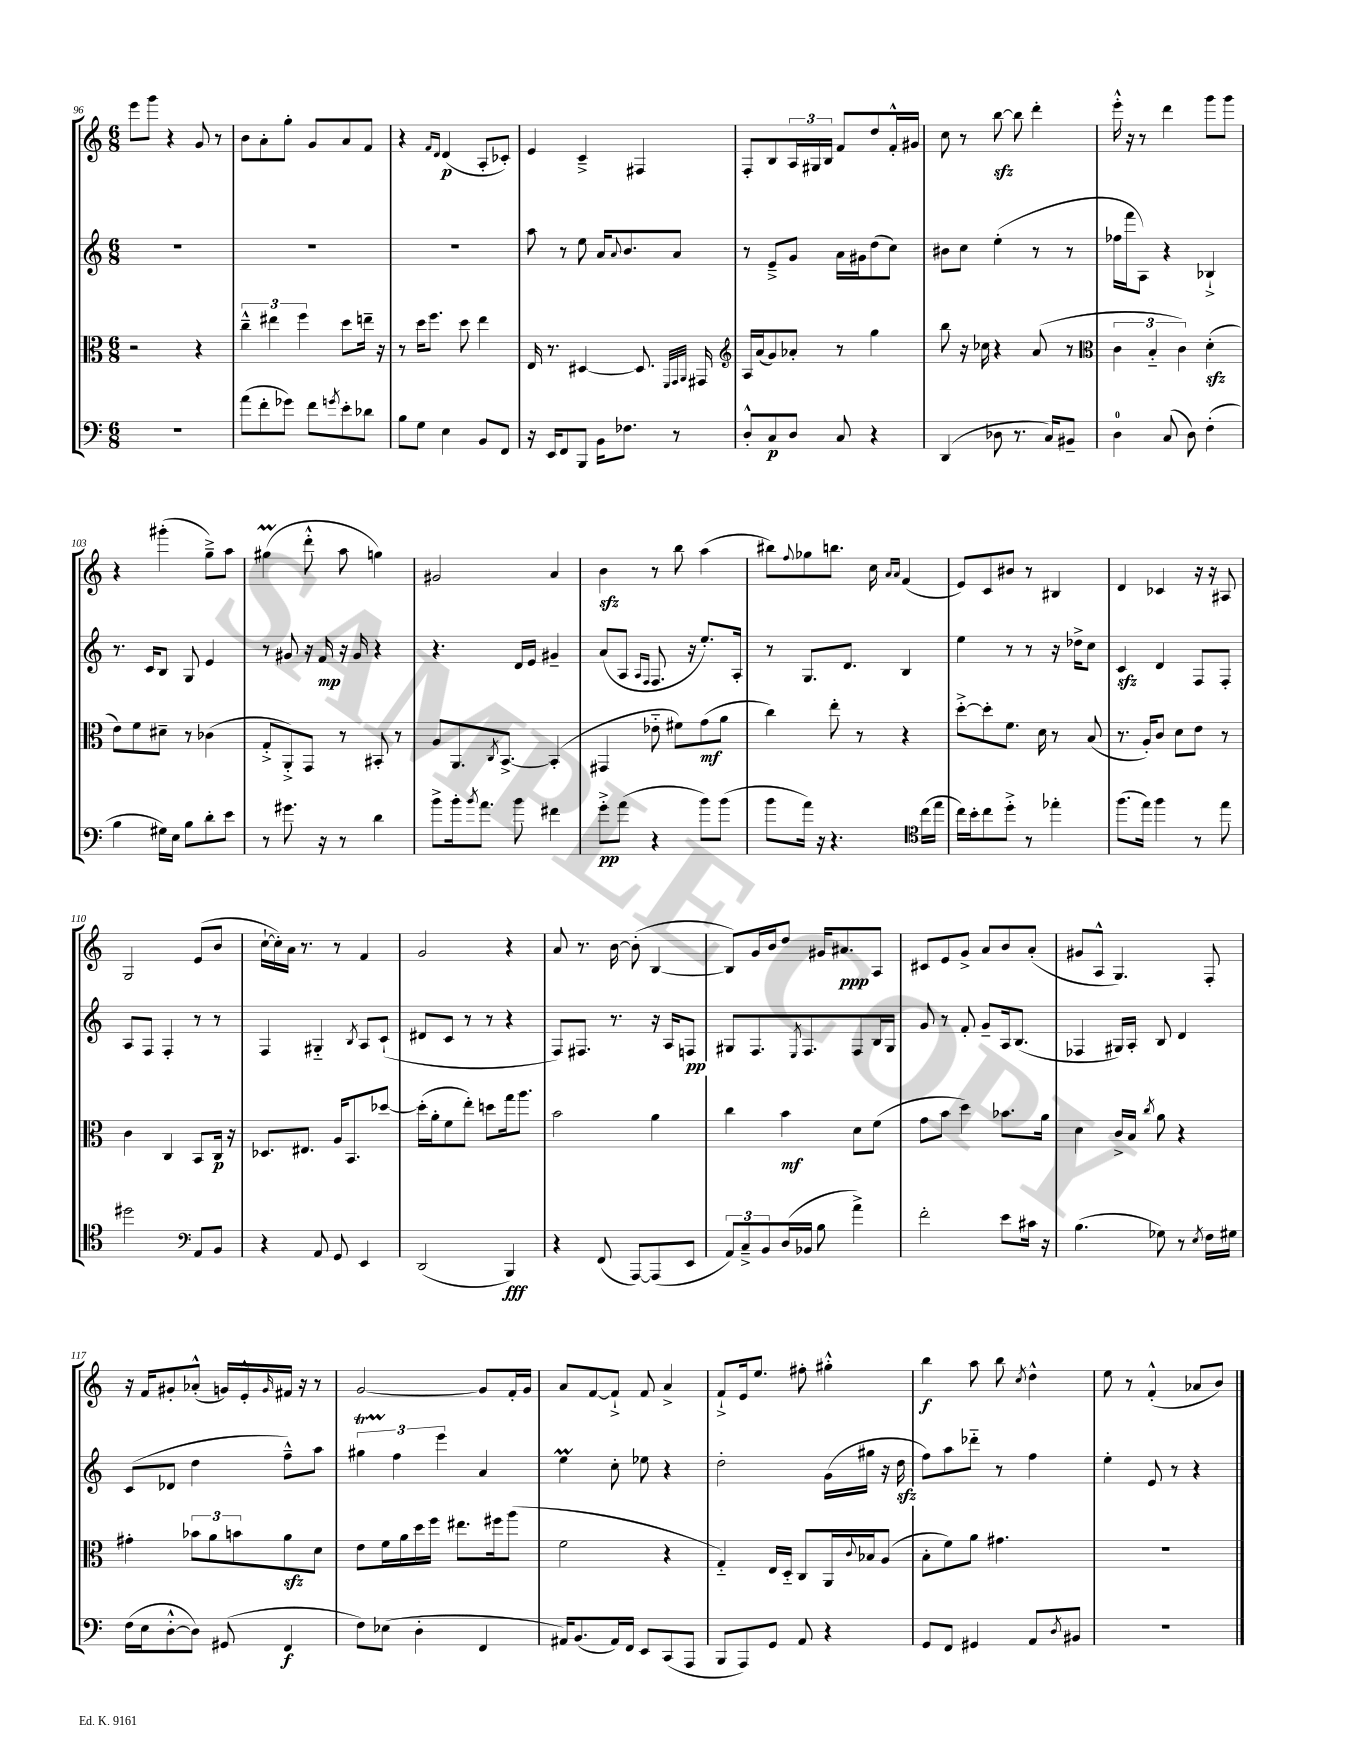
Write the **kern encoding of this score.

**kern	**kern	**kern	**kern
*staff4	*staff3	*staff2	*staff1
*clefF4	*clefC3	*clefG2	*clefG2
*k[]	*k[]	*k[]	*k[]
*M6/8	*M6/8	*M6/8	*M6/8
2.r	2r	2.r	8eee\L
.	.	.	8ggg\J
.	.	.	4r
.	4r	.	8g/
.	.	.	8r
=	=	=	=
(8a\L	6cc~^^\	2.r	8b\L
8f'\	.	.	8a'\
.	6ee#\	.	.
8g-\J)	.	.	8gg'\J
.	6ff\	.	.
8f\L	.	.	8g/L
8qg/	.	.	.
8e'\	8dd\L	.	8a/
8d-\J	16ee~\Jk	.	8f/J
.	16r	.	.
=	=	=	=
8B\L	8r	2.r	4r
8G\J	16dd\LK	.	.
.	8.ff\J	.	.
.	.	.	16qqf/LL
.	.	.	16qqd/JJ
4E\	.	.	(4d/
.	8dd\	.	.
8BB/L	4ee\	.	8A'/L
8FF/J	.	.	8c-'/J)
=	=	=	=
16r	16E/	8aa\	4e/
16EE/LK	8.r	.	.
8FF/	.	8r	.
8BBB/J	[4D#/	8ee\	4c~^/
16BB\LK	.	16a/LK	.
.	.	8qqa/	.
8.F-\J	.	8.b/	.
.	8.D#/]	.	4F#/
8r	.	8a/J	.
.	32qqFF/LLL	.	.
.	32qqGG/	.	.
.	32qqAA/JJJ	.	.
.	16GG#/	.	.
=	=	=	=
*	*clefG2	*	*
8D'^^/L	16A/LL	8r	8F'/L
.	(16a/J	.	.
8C/	8g/)	8e~^/L	8B/
8D/J	8a-'/J	8g/J	24A/L
.	.	.	24G#/
.	.	.	24B/JJ
8C/	8r	16a\LL	8f/L
.	.	16g#\J	.
4r	4gg\	(8dd\	8dd/
.	.	8cc\J)	16f'^^/L
.	.	.	16g#/JJ
=	=	=	=
(4DD/	8bb\	8b#\L	8cc\
.	16r	8cc\J	8r
.	16cc-\	.	.
8D-\	4r	(4ee'\	[8bb\
8.r	.	.	8bb\]
.	(8a/	8r	4ddd'\
16C/LK)	.	.	.
8BB#~/J	8r	8r	.
=	=	=	=
*	*clefC3	*	*
4D\	6c\	16ff-\LL	16eee'^^\
.	.	16fff\J	16r
.	.	8A\J)	8r
.	6B'~/	.	.
(8C/	.	4r	4ddd\
.	6c\)	.	.
8D\)	.	.	.
(4F'\	(4d'\	4B-`^/	8ggg\L
.	.	.	8ggg\J
=	=	=	=
4B\	8e\L)	8.r	4r
.	8f\	.	.
.	.	16c/LK	.
16G#\LL)	8d#~\J	8B/J	(4ggg#'\
16E\JJ	.	.	.
8B\L	8r	8G/	.
8d'\	(4c-\	4e/	8gg~^\L)
8e\J	.	.	8aa\J
=	=	=	=
8r	8G'^/L	8r	(4gg#\
8.g#\	8AA'^/)	8g#/	.
.	8GG/J	16r	8ddd'^^\
16r	.	16f/	.
8r	8r	16r	8aa\
.	.	16g#/	.
4d\	8BB#'/	4r	4gg\)
.	8r	.	.
=	=	=	=
8b^\L	8A/L	4.r	2g#/
16b'\k	8.AA/	.	.
8qb/	.	.	.
8.a\J	.	.	.
.	8qC/	.	.
.	[8.BB^/J	.	.
8b\	.	16d/LL	.
.	.	16e/JJ	.
4f#\	(4BB'/]	4g#~/	4a/
=	=	=	=
8g'^\L	4GG#/	(8a/L	4b\
(8a\J	.	8A/J	.
.	.	16qqA/LL	.
.	.	16qqF/JJ	.
4r	8e-'~\	8.F/	8r
.	8f#\L)	.	8bb\
.	.	16r	.
8b\L)	(8g\	8.ee'/L)	(4aa\
(8b\J	8a\J	.	.
.	.	16A'/Jk	.
=	=	=	=
8b\L	4cc\)	8r	8bb#\L)
.	.	.	8qqff/
16a\Jk)	.	8.G/L	8gg-\
16r	.	.	.
4.r	8ee'\	.	8.bb\J
.	.	8.d/J	.
.	8r	.	.
.	.	.	16cc\
.	.	.	16qqa/LL
.	.	.	16qqa/JJ
.	4r	4B/	(4f/
*clefC4	*	*	*
(16cc\LL	.	.	.
16ee\JJ	.	.	.
=	=	=	=
16cc\LL)	[8dd'^\L	4ee\	8e/L)
16b'\J	.	.	.
8cc\	8dd'\]	.	8c/
8dd'^\J	8.f\J	8r	8b#/J
8r	.	8r	8r
.	16d\	.	.
4ee-'\	8r	16r	4B#/
.	.	16dd-^\LK	.
.	(8B/	8cc\J	.
=	=	=	=
(8.ff\L	8.r	4c/	4d/
16ee\Jk)	16A'/LK)	.	.
4ff\	8c/J	4d/	4c-/
.	8d\L	.	.
8r	8e\J	8F/L	16r
.	.	.	16r
8ee\	8r	8F'/J	8A#/
=	=	=	=
2dd#\	4c\	8A/L	2G/
.	.	8F/J	.
.	4C/	4F'/	.
*clefF4	*	*	*
8AA/L	8BB/L	8r	(8e/L
8BB/J	16C/Jk	8r	8b/J
.	16r	.	.
=	=	=	=
4r	8.D-/L	4F/	[16cc`\LL
.	.	.	16cc'\])
.	.	.	16a\JJ
.	8.E#/J	.	8.r
8AA/	.	4G#'~/	.
8GG/	16A/LK	.	8r
.	8.BB/	.	.
.	.	8qB/	.
4EE/	.	8A/L	4f/
.	[8dd-/J	(8c`/J	.
=	=	=	=
(2DD/	(16dd-'\]LL	8d#/L	2g/
.	16a'\J	.	.
.	8f\	8c/J	.
.	8ee'\J)	8r	.
.	8dd\L	8r	.
4BBB/)	16gg\k	4r	4r
.	8.aa\J	.	.
=	=	=	=
4r	2b\	8F/L)	8a/
.	.	8.F#/J	8.r
(8FF/	.	.	.
.	.	8.r	[16b\
[8AAA/L)	.	.	(8b'\]
(8AAA/]	4a\	16r	[4B/
.	.	16A/LK	.
8EE/J	.	8F/J	.
=	=	=	=
12AA/L)	4cc\	8G#/L	8B/]L)
12C~^/	.	.	.
.	.	8.F/	16g/L
12BB/	.	.	.
.	.	.	16b/J
(16D/L	4b\	.	8dd/J
.	.	8qE/	.
16BB-/JJ	.	8.F/	.
8B\	.	.	16g#/LK
.	.	.	8.a#/
4a^\)	8d\L	8F/	.
.	(8f\J	16B/L	8A/J
.	.	16G#/JJ	.
=	=	=	=
2f'\	8g\L	8g/	8c#/L
.	8b\J	8r	8e/
.	4dd\)	8f'/	8g^/J
.	.	8g~/L	8a/L
8e\L	8.b-\L	16A/k	8b/
.	.	(8.B/J	.
16c#\Jk	.	.	(8a'/J
16r	16a\Jk	.	.
=	=	=	=
(4.B\	4d\	4F-/	8g#/L
.	.	.	8A^^/J
.	16c^/LL	16G#/LL)	4.G/)
.	16B/JJ	16A'/JJ	.
.	8qcc/	.	.
8G-\)	8a\	8B/	.
8r	4r	4d/	.
8qE/	.	.	.
16F\LL	.	.	8F'/
16G#\JJ	.	.	.
=	=	=	=
(16F\LL	4g#'\	(8c/L	16r
16E\J	.	.	16f/LK
[8D'^^\	.	8d-/J	8g#'/
8D\]J)	12b-\L	4dd\	(8a-'^^/J
.	12a\	.	.
(8GG#/	.	.	16g/LL)
.	12b\	.	.
.	.	.	16e'^^/
.	.	.	16qqg/
4FF/	8a\	8ff~^^\L)	16f#/JJ
.	.	.	16r
.	8d\J	8aa\J	8r
=	=	=	=
8F\L)	8e\L	6gg#\	[2g/
(8E-\J	16f\L	.	.
.	.	6ff\	.
.	16a\	.	.
4D'\	16dd\	.	.
.	16ff\JJ	.	.
.	.	6eee\	.
.	8.ee#\L	.	.
4FF/	.	4a/	8g/]L
.	16ff#\k	.	.
.	(8aa\J	.	16f'/L
.	.	.	16g/JJ
=	=	=	=
16AA#/LK)	2f\	4ee\	8a/L
(8.BB/	.	.	.
.	.	.	[8f/
16AA#/L)	.	8cc'\	8f`^/]J
16FF/JJ	.	.	.
8EE/L	.	8ee-\	8f/
(8CC/	4r	4r	4a^/
8AAA/J	.	.	.
=	=	=	=
8BBB/L	4G'~/)	2dd'\	8f`^/L
8AAA/)	.	.	16e/k
.	.	.	8.ee/J
8GG/J	16E/LL	.	.
.	16D'~/JJ	.	.
8AA/	8C/L	.	8ff#'\
4r	16AA/L	(16g\LL	4gg#'^^\
.	8qqc/	.	.
.	16B-/J	16gg#\JJ	.
.	(8A/J	16r	.
.	.	16dd\	.
=	=	=	=
8GG/L	8B'\L	8ff\L)	4bb\
8FF/J	8f\)	8aa\	.
4GG#/	8a\J	8ddd-'~\J	8aa\
.	4.g#\	8r	8bb\
.	.	.	8qcc/
8AA/L	.	4ff\	4dd^^\
8qD/	.	.	.
8BB#/J	.	.	.
=	=	=	=
2.r	2.r	4ee'\	8ee\
.	.	.	8r
.	.	8e/	(4f'^^/
.	.	8r	.
.	.	4r	8a-/L
.	.	.	8b/J)
==	==	==	==
*-	*-	*-	*-
